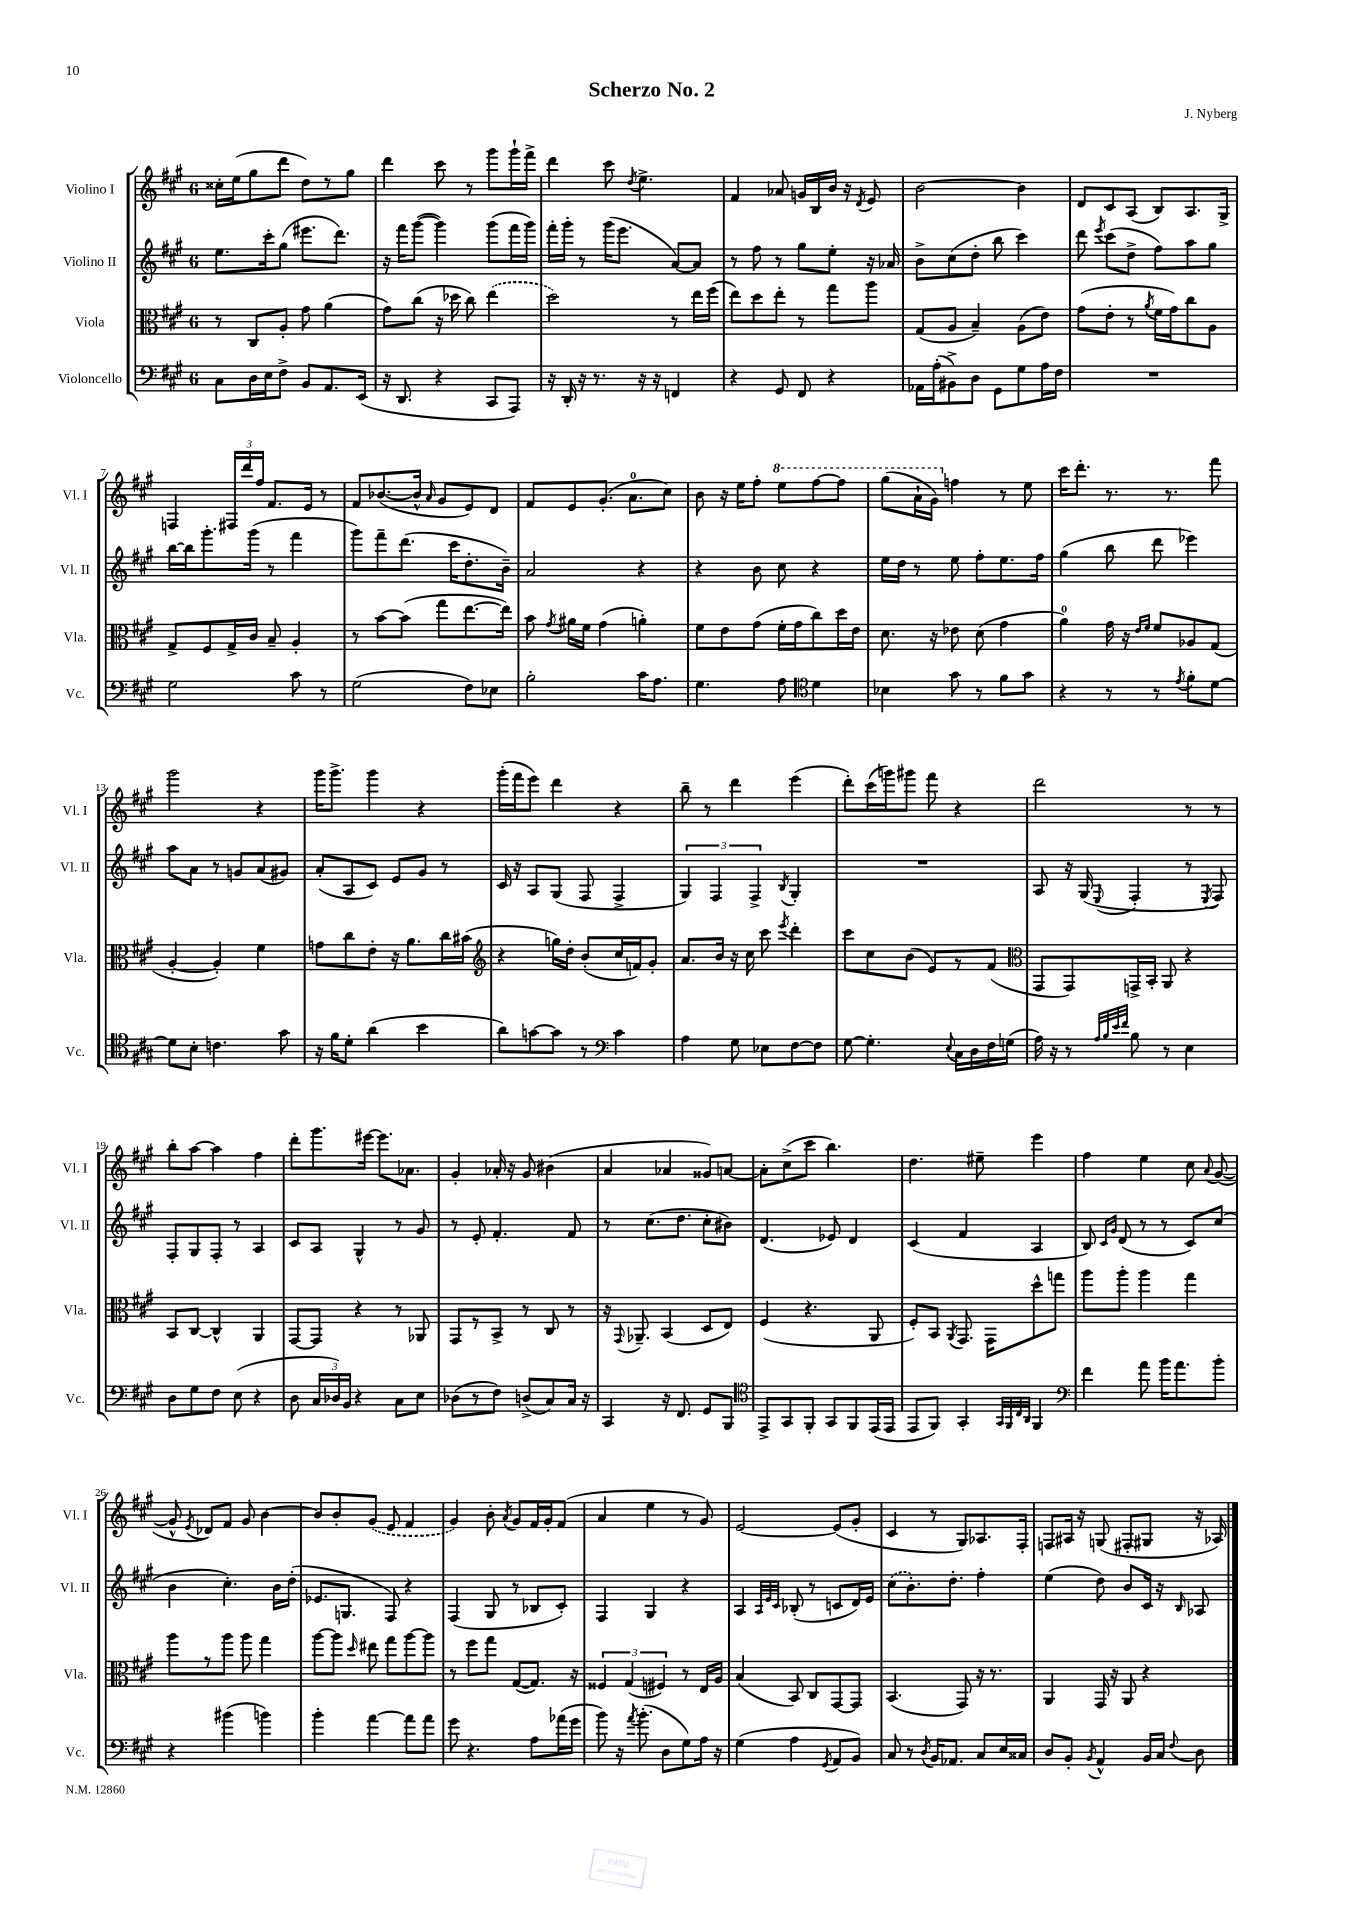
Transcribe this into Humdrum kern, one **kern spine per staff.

**kern	**kern	**kern	**kern
*staff4	*staff3	*staff2	*staff1
*clefF4	*clefC3	*clefG2	*clefG2
*k[f#c#g#]	*k[f#c#g#]	*k[f#c#g#]	*k[f#c#g#]
*M6/8	*M6/8	*M6/8	*M6/8
8C#	8r	8.ee	16cc##'
.	.	.	(16ee
16D	8C#	.	8gg#
16E	.	16ccc#'	.
8F#^	8A'	(8gg#	8ddd
8BB	8g#	8.eee#	8dd)
8.AA	(4a	.	8r
.	.	8.ddd)	.
.	.	.	8gg#
(16EE	.	.	.
=	=	=	=
16r	8g#)	16r	4ddd
8.DD	.	16fff#	.
.	(8cc#	([8ggg#	.
4r	16r	4ggg#])	8ccc#
.	16dd-	.	.
.	8cc#)	.	8r
8CC#	(4ee	(8ggg#	8ggg#
8AAA)	.	16fff#	16ggg#`
.	.	16ggg#)	16fff#^
=	=	=	=
16r	2dd)	16fff#'	4ddd
16DD'	.	16ggg#'	.
16r	.	8r	.
8.r	.	.	.
.	.	(16ggg#	8ccc#
.	.	8.eee	.
.	.	.	8qdd
16r	.	.	4.ee^
16r	.	.	.
4FF	8r	[8a)	.
.	16ee	8a]	.
.	(16ff#	.	.
=	=	=	=
4r	8ee)	8r	4f#
.	8dd	8ff#	.
8GG#	8ee'	8r	8a-
8FF#	8r	8gg#	16g
.	.	.	16B
4r	8gg#	8ee'	16b
.	.	.	16r
.	.	.	8qd
.	8aa	16r	8e
.	.	16a-	.
=	=	=	=
16AA-	(8G#	8b^	[2b
(16A'	.	.	.
8BB#^)	8A	(8cc#	.
8D	4B~)	8dd'	.
8GG#	.	8bb	.
8G#	(8A	4ccc#)	4b]
16A	8e)	.	.
16F#	.	.	.
=	=	=	=
2.r	(8g#	8ddd	8d
.	.	8qeee	.
.	8e'	(8ccc#	8c#
.	8r	8dd^	(8A
.	8qa	.	.
.	16f#	8ff#)	8B)
.	16g#)	.	.
.	8cc#	8aa	8.A
.	8A	8gg#	.
.	.	.	16G#^
=	=	=	=
2G#	8G#^	[16bb	4F
.	.	16bb]	.
.	8F#	8.ggg#'	.
.	16G#^	.	24F#
.	.	.	24ddd
.	16c#	(16ggg#	.
.	.	.	24ff#
.	8B~	8r	8.f#
8c#	4A'	4fff#	.
.	.	.	16e
8r	.	.	8r
=	=	=	=
(2G#	8r	8ggg#)	8f#
.	[8b	8fff#~	([8.b-
.	(8b]	(8.ddd	.
.	.	.	16b-^^]
.	.	.	16qqa
.	8gg#	.	8g#
.	.	16ccc#	.
8F#)	[8.ee	8.dd'	8e)
8E-	.	.	8d
.	16ee])	16b~)	.
=	=	=	=
2B'	8b	2a	8f#
.	8qg#	.	.
.	16a#	.	8e
.	16f#	.	.
.	(4g#	.	(8.g#'
.	.	.	8.a
16c#	4a')	4r	.
8.A	.	.	.
.	.	.	8cc#)
=	=	=	=
4.G#	8f#	4r	8b
.	8e	.	16r
.	.	.	16ee
.	(8g#	8b	8ff#'
8A	16f#'	8cc#	8eee
.	16g#	.	.
*clefC4	*	*	*
4d	8cc#)	4r	[8fff#
.	16dd	.	8fff#]
.	16e	.	.
=	=	=	=
4B-	8.d	16ee	(8ggg#
.	.	16dd	.
.	.	8r	16aa`
.	16r	.	16gg#)
8g#	8e-	8ee	4ff
8r	(8d	8ff#'	.
8f#	4g#	8.ee	8r
8g#	.	.	8ee
.	.	16ff#	.
=	=	=	=
4r	4a)	(4gg#	16ccc#
.	.	.	8.ddd'
8r	16g#	8bb	8.r
.	16r	.	.
.	16qqe	.	.
.	16qqf#	.	.
8r	8f#	8ddd	.
.	.	.	8.r
8qe	.	.	.
8f#'	8A-	4eee-)	.
[8d	(8G#	.	8fff#
=	=	=	=
8d]	[4A'	8aa	2ggg#
8B'	.	8a	.
4.c	4A'])	8r	.
.	.	8g	.
.	4f#	(8a	4r
8g#	.	8g#)	.
=	=	=	=
16r	8g	(8a'	16ggg#
16f#	.	.	8.ggg#^
8d'	8cc#	8A	.
(4a	8e'	8c#)	4ggg#
.	16r	8e	.
.	8.a	.	.
4b	.	8g#	4r
.	16cc#	8r	.
.	(16b#	.	.
=	=	=	=
*	*clefG2	*	*
8a)	4r	16c#	(16ggg#'
.	.	16r	16fff#
[8g	.	8A	8eee)
8g]	16gg)	(8G#	4ddd
.	16dd'	.	.
8r	(8b'	8F#	.
*clefF4	*	*	*
4c#	16cc#	4F#^	4r
.	16f)	.	.
.	8g#'	.	.
=	=	=	=
4A	8.a	6G#)	8bb~
.	.	.	8r
.	.	6F#	.
.	16b	.	.
8G#	16r	.	4ddd
.	16cc#	.	.
.	.	6F#^	.
8E-	8ccc#	.	.
.	8qeee	8qB	.
[8F#	4ddd'	4G#'	(4eee
8F#]	.	.	.
=	=	=	=
[8G#	8ccc#	2.r	8ddd')
4.G#']	8cc#	.	(16ccc#
.	.	.	16ggg)
.	(8b	.	8ggg#
.	8e)	.	8fff#
8qqE	.	.	.
16C#	8r	.	4r
16D	.	.	.
16F#	(8f#	.	.
(16G	.	.	.
=	=	=	=
*	*clefC3	*	*
16A)	8GG#	8A	2ddd
16r	.	.	.
8r	8GG#)	16r	.
.	.	(16G#	.
32qqA	.	.	.
32qqB	.	.	.
32qqe	.	.	.
32qqf#	.	8qqE	.
8B	16GG^	4F#'	.
.	16BB'	.	.
8r	8AA	.	.
4E	4r	8r	8r
.	.	8qE	.
.	.	8F#)	8r
=	=	=	=
8D	8BB	8F#'	8bb'
8G#	[8C#	8G#	[8aa
8F#	4C#^^]	8F#'	4aa]
(8E	.	8r	.
4r	4AA	4A	4ff#
=	=	=	=
8D	[8GG#	8c#	8ddd'
24C#	8GG#]	8A	8.ggg#
24D-)	.	.	.
24BB	.	.	.
4r	4r	4G#^^	.
.	.	.	[16eee#
.	.	.	8.eee#]
8C#	8r	8r	.
.	.	.	8.a-
8E	8AA-	8g#	.
=	=	=	=
(8D-	8GG#	8r	4g#'
8r	8r	8e'	.
8F#)	8BB^	4.f#'	16a-'
.	.	.	16r
(8D^	8r	.	8g#
8C#)	8C#	.	(4b#
16C#	8r	8f#	.
16r	.	.	.
=	=	=	=
4CC#	16r	8r	4a
.	8qqGG#	.	.
.	8.AA-~	.	.
.	.	(8.cc#	.
16r	(4BB	.	4a-
8.FF#	.	8.dd	.
8GG#	8D	8cc#'	8g##)
8BBB	8E)	8b#)	[8a
=	=	=	=
*clefC4	*	*	*
8EE^	(4F#	(4.d	8a']
8GG#	.	.	(8cc#^
8FF#'	4.r	.	8ccc#
8GG#	.	8e-)	4.bb)
8FF#	.	4d	.
(16EE	8AA	.	.
16EE	.	.	.
=	=	=	=
8EE	8F#')	(4c#	4.dd
8FF#)	8BB	.	.
.	8qAA	.	.
4GG#'	8.GG#	4f#	.
.	.	.	8ee#~
.	16GG#	.	.
32qqGG#	.	.	.
32qqFF#	.	.	.
32qqC#	.	.	.
32qqAA	.	.	.
4FF#	8dd^^	4A	4eee
.	8gg	.	.
=	=	=	=
*clefF4	*	*	*
4f#	8aa	8B)	4ff#
.	.	16qqc#	.
.	.	16qqg#	.
.	8aa'	(8d	.
8a	4aa	8r	4ee
16b	.	8r	.
8.a	.	.	.
.	4gg#	8c#)	8cc#
.	.	.	8qqa
8b'	.	(8cc#	([8g#
=	=	=	=
4r	8aa	4b	8g#^^]
.	.	.	8qe
.	8r	.	8d-)
(4b#	8aa	4.cc#')	8f#
.	8aa	.	8g#
4b)	4gg#	.	[4b
.	.	16b	.
.	.	(16dd'	.
=	=	=	=
4b'	[8aa	8.e-	8b]
.	8aa]	.	8b'
.	.	8.G	.
.	16qqdd	.	.
[4a	8ee#	.	(8g#
.	8gg#	8F#)	8e
8a]	[8aa	4r	4f#
8a	8aa]	.	.
=	=	=	=
8g#	8r	(4F#	4g#)
4.r	8ff#	.	.
.	8gg#	8G#	8b'
.	.	.	8qa
.	([8G#	8r	8g#
8A	8.G#])	8B-	16f#
.	.	.	16g#'
(16a-	.	8c#')	(8f#
16g#	16r	.	.
=	=	=	=
8b)	6F##	4F#	4a
16r	.	.	.
.	(6G#	.	.
8qa	.	.	.
(8.b'	.	.	.
.	.	4G#	4ee
.	6F#)	.	.
8D	.	.	.
8G#)	8r	4r	8r
16A	16E	.	8g#)
16r	16A	.	.
=	=	=	=
(4G#	(4B	4A	[2e
.	.	32qqA	.
.	.	32qqe	.
.	.	32qqc#	.
4A	8BB)	(8B-'	.
.	8C#	8r	.
8qGG#	.	.	.
8AA	[8GG#	8c	(8e]
8BB)	8GG#]	16d)	8g#'
.	.	16e	.
=	=	=	=
8C#	(4.BB	(8cc#	4c#
8r	.	8.b')	.
8qD	.	.	.
16BB	.	.	8r
8.AA-	.	8.dd'	.
.	8GG#)	.	8G#)
8C#	16r	4ff#'	8.A-
.	8.r	.	.
16E	.	.	.
16C##	.	.	16F#'
=	=	=	=
8D	4AA	(4ee	8F
8BB'	.	.	16A#
.	.	.	16r
8qBB	.	.	.
4AA^^	16GG#	8dd)	(8G
.	16r	.	.
.	8AA	8b	8F#'
16BB	4r	16c#	8G#
16C#	.	16r	.
8qqF#	.	16qqB	.
8D	.	8A-	16r
.	.	.	16A-)
==	==	==	==
*-	*-	*-	*-
